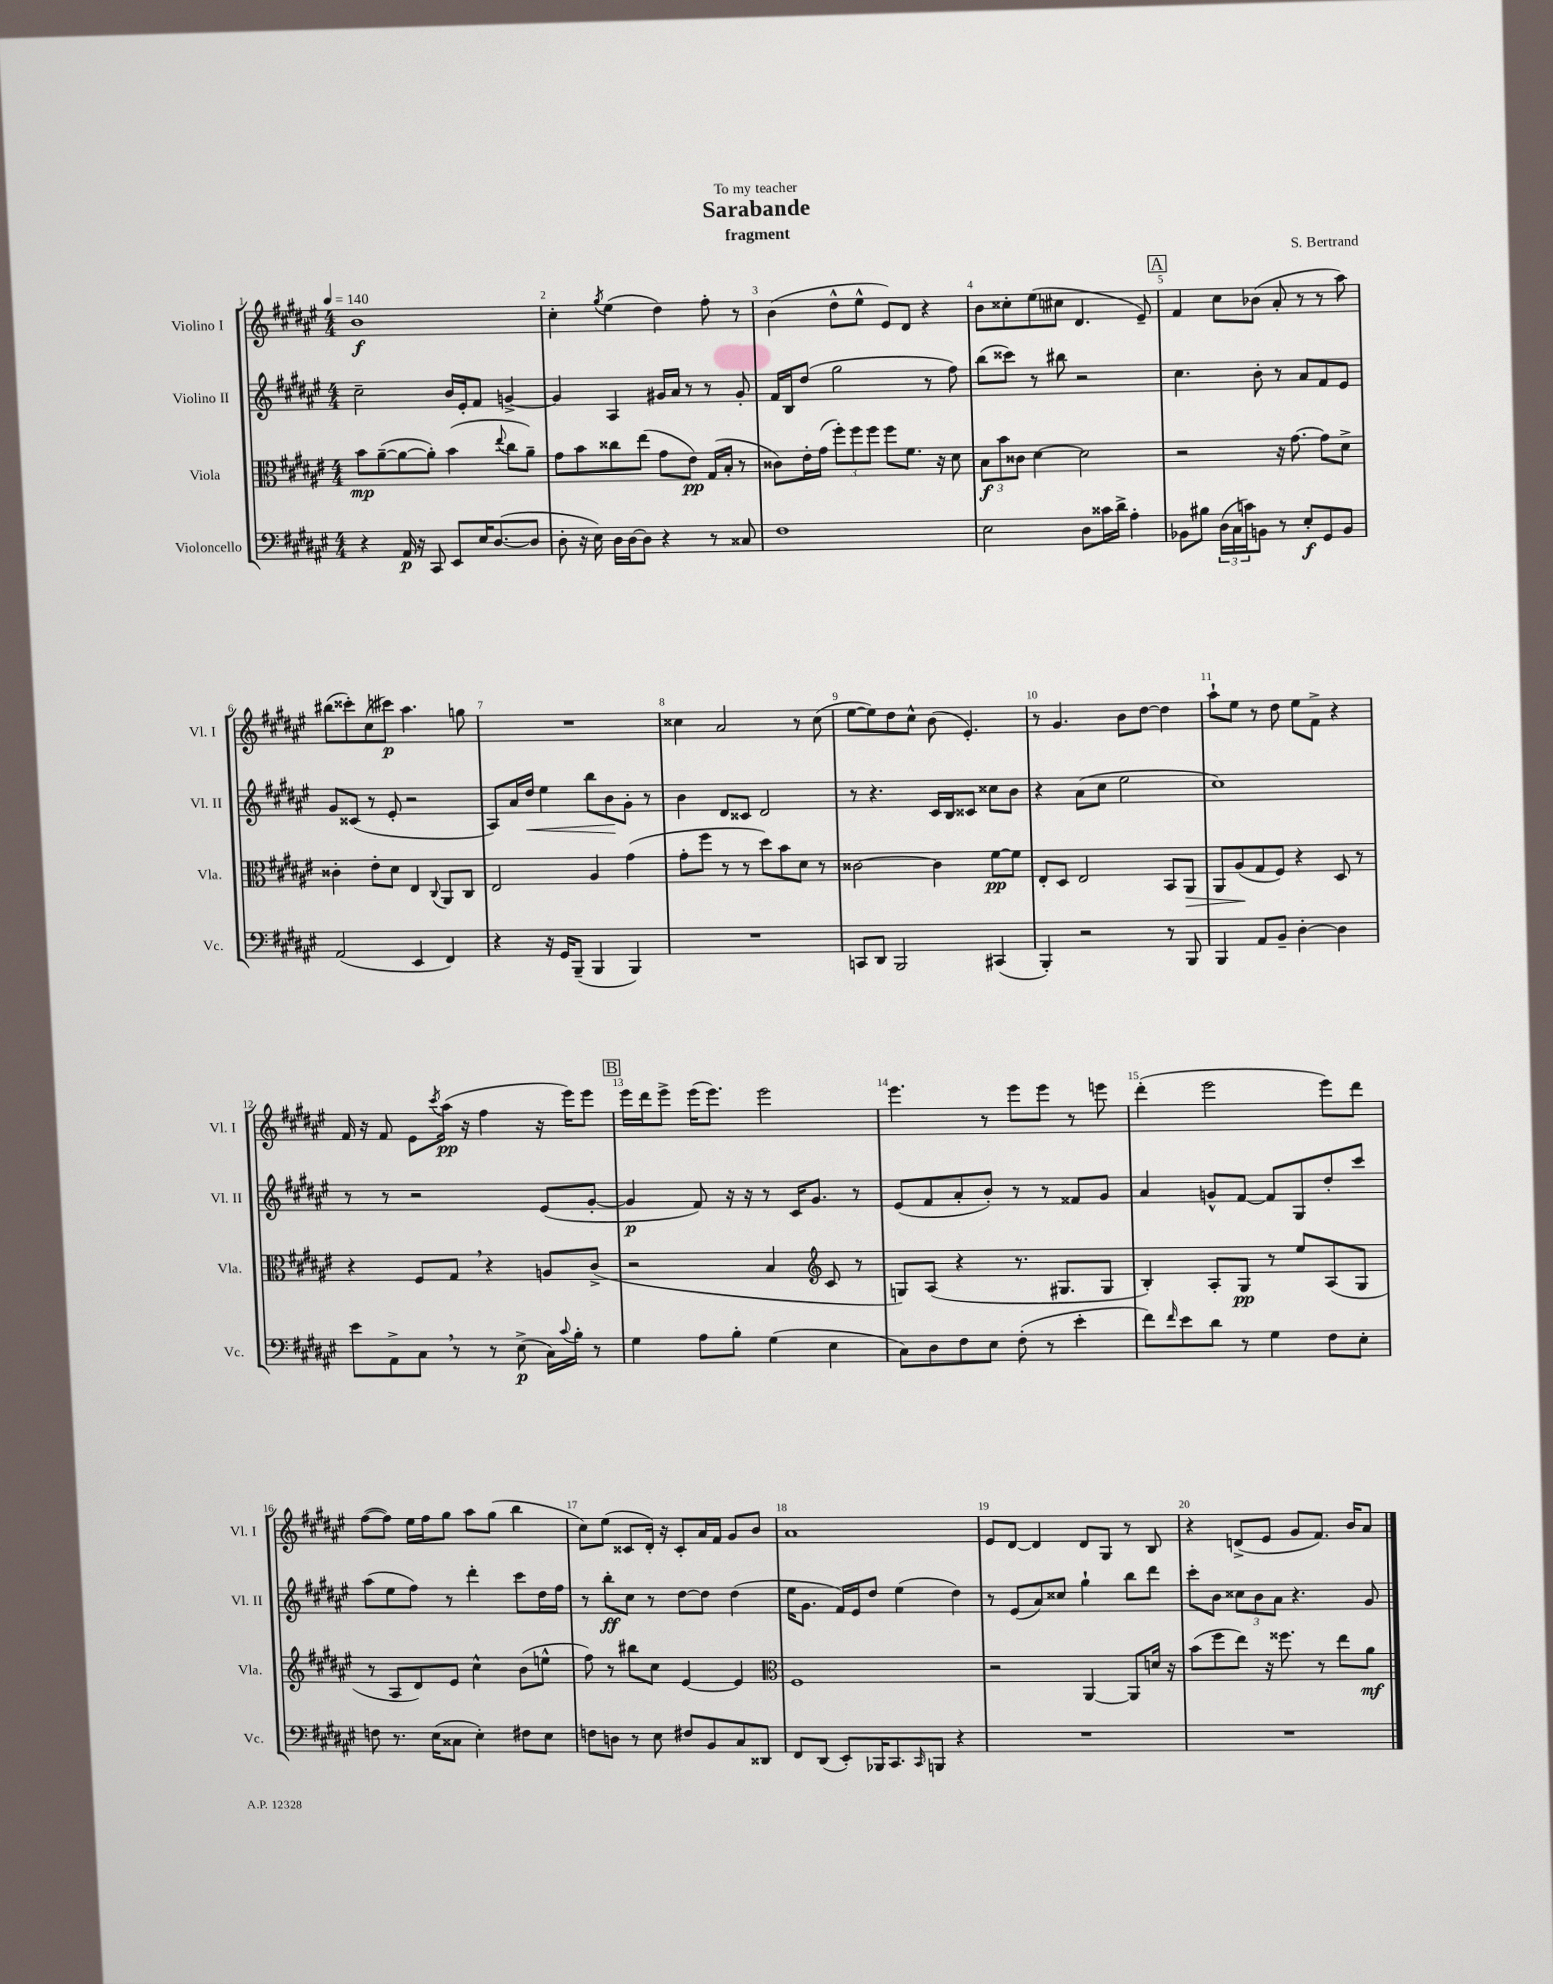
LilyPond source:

\header { title = "Sarabande" composer = "S. Bertrand" subtitle = "fragment" dedication = "To my teacher" }
<<
\new StaffGroup <<
\new Staff = "s0" \with { instrumentName = "Violino I" shortInstrumentName = "Vl. I" } {
    \clef treble \key fis \major \numericTimeSignature \time 4/4 \tempo 4 = 140
    b'1\f |
    cis''4-. \acciaccatura { gis''8 } eis''4( dis''4) fis''8-. r8 |
    b'4( dis''8-^ eis''8-^ eis'8) dis'8 r4 |
    b'8 cisis''8-. eis''8( cis''8 dis'4. eis'8--) |
    \mark \markup { \box "A" } fis'4 cis''8 bes'8( ais'8-. r8 r8 ais''8) |
    bis''8( cisis'''8-.) cis''8( cis'''8\p) ais''4. g''8 |
    R1 |
    cisis''4 ais'2 r8 cisis''8( |
    eis''8~ eis''8) dis''8 cis''8-^ b'8( eis'4.-.) |
    r8 gis'4. b'8 dis''8~ dis''4 |
    ais''8-! eis''8 r8 dis''8 eis''8 fis'8-> r4 |
    fis'16 r16 fis'8 eis'8 \acciaccatura { cis'''8 } ais''16\pp( r16 fis''4 r16 eis'''16) eis'''8 |
    \mark \markup { \box "B" } eis'''16 dis'''16 eis'''8-> eis'''16( eis'''8.) eis'''2 |
    eis'''4. r8 eis'''8 eis'''8 r8 e'''8 |
    dis'''4-.( eis'''2 eis'''8) dis'''8 |
    fis''8~( fis''8) eis''16 fis''16 gis''8 ais''8 gis''8( b''4 |
    cis''8) eis''8( cisis'8 dis'16-.) r16 cisis'8-. ais'16 fis'16 gis'8 b'8 |
    ais'1 |
    eis'8 dis'8~ dis'4 dis'8 gis8 r8 b8 |
    r4 d'8->( eis'8 gis'8 fis'8.) b'16 ais'8 \bar "|." |
}
\new Staff = "s1" \with { instrumentName = "Violino II" shortInstrumentName = "Vl. II" } {
    \clef treble \key fis \major \numericTimeSignature \time 4/4
    cis''2-- b'16 eis'16-. fis'8 g'4~-> |
    g'4 ais4 gis'16 ais'16 r8 r8 gis'8-. |
    fis'16 b16 dis''8( gis''2 r8 fis''8) |
    b''8( cisis'''8) r8 bis''8 r2 |
    \mark \markup { \box "A" } cis''4. b'8-. r8 ais'8 fis'8 eis'8 |
    gis'8 cisis'8( r8 eis'8-. r2 |
    ais8) ais'16 dis''16\< eis''4 b''8 b'8\! gis'8-. r8 |
    b'4 dis'8 cisis'8 dis'2 |
    r8 r4. cis'16 b16 cisis'8 cisis''8 b'8 |
    r4 ais'8( cis''8 eis''2 |
    cis''1) |
    r8 r8 r2 eis'8( gis'8~-. |
    \mark \markup { \box "B" } gis'4\p fis'8) r16 r16 r8 cis'16 gis'8. r8 |
    eis'8( fis'8 ais'8-. b'8-.) r8 r8 fisis'8 gis'8 |
    ais'4 g'8-^ fis'8~ fis'8 gis8 dis''8-. cis'''8 |
    ais''8( eis''8 fis''8) r8 dis'''4-. cis'''8 dis''16 fis''16 |
    r8 b''8-.\ff cis''8 r8 dis''8~ dis''8 dis''4( |
    eis''16 gis'8. fis'16) eis'16 dis''8 eis''4( dis''4) |
    r8 eis'8( ais'8) cisis''8 gis''4-! b''8 dis'''8 |
    cis'''8-. b'8 \tuplet 3/2 { cisis''8 b'8 ais'8 } r4. gis'8 \bar "|." |
}
\new Staff = "s2" \with { instrumentName = "Viola" shortInstrumentName = "Vla." } {
    \clef alto \key fis \major \numericTimeSignature \time 4/4
    b'8\mp ais'8~--( ais'8~ ais'8-.) b'4( \appoggiatura { eis''8 } cis''8 ais'8--) |
    gis'8 b'8 cisis''8 eis''8( gis'8 eis'8\pp) gis16( b16-. r8 |
    cisis'8) eis'16-. gis'16( \tuplet 3/2 { fis''8-.) fis''8 fis''8 } fis''8 fis'8. r16 dis'8 |
    \tuplet 3/2 { b8\f b'8 cisis'8 } dis'4~ dis'2 |
    \mark \markup { \box "A" } r2 r16 gis'8.~ gis'8 dis'8-> |
    cisis'4-. eis'8-. dis'8 eis4 \appoggiatura { cis8 } ais,8 cis8 |
    eis2 ais4 gis'4( |
    gis'8-. fis''8 r8 r8 dis''8) b'8 dis'8 r8 |
    cisis'2~ cisis'4 fis'8~\pp fis'8 |
    eis8-. dis8 eis2 b,8 ais,8\> |
    ais,8 ais8\!( gis8 fis8) r4 dis8 r8 |
    r4 fis8 gis8 \breathe r4 a8 cis'8->( |
    \mark \markup { \box "B" } r2 b4 \clef treble cis'8 r8 |
    g8) ais8( r4 r8. gis8. gis8 |
    b4-.) ais8-. gis8\pp r8 eis''8 ais8( gis8 |
    r8 ais8 dis'8) eis'8 cis''4-^ b'8( e''8-^ |
    fis''8) r8 bis''8 cis''8 eis'4~ eis'4 |
    \clef alto fis1 |
    r2 ais,4~ ais,8 d'16 r16 |
    b'8( fis''8 eis''8) r16 fisis''8. r8 eis''8 ais'8\mf \bar "|." |
}
\new Staff = "s3" \with { instrumentName = "Violoncello" shortInstrumentName = "Vc." } {
    \clef bass \key fis \major \numericTimeSignature \time 4/4
    r4 ais,16\p r16 cis,8 eis,8 eis16 dis8.~( dis8 |
    dis8-. r16 eis16) dis16 dis16~ dis8 r4 r8 cisis8 |
    fis1 |
    eis2 dis8 cisis'16 dis'16-> ais4-. |
    \mark \markup { \box "A" } bes,8 bis8 \tuplet 3/2 { dis16( cis16 c'16) } b,8 r8 eis8-.\f gis,8 b,8 |
    ais,2( eis,4 fis,4) |
    r4 r16 gis,16 b,,8--( b,,4 b,,4) |
    R1 |
    c,8 dis,8 b,,2 cis,4( |
    b,,4-.) r2 r8 b,,8 |
    b,,4 ais,8 b,8-- dis4~-. dis4 |
    eis'8 ais,8-> cis8 \breathe r8 r8 eis8->\p( cis16) \appoggiatura { cis'8 } b16-. r8 |
    \mark \markup { \box "B" } gis4 ais8 b8-. gis4( eis4 |
    cis8) dis8 fis8 eis8 fis8-.( r8 eis'4-. |
    fis'8) \grace { fis'16 } eis'8 dis'8 r8 gis4 fis8 eis8-. |
    f8 r8. eis16( cisis8 eis4-.) fis8 eis8 |
    f8 d8 r8 eis8 fis8 b,8 cis8 disis,8 |
    fis,8 dis,8( eis,8-.) bes,,16 cis,8. \grace { cis,16 } b,,8 r4 |
    R1 |
    R1 \bar "|." |
}
>>
>>
\layout { \context { \Score \override BarNumber.break-visibility = ##(#f #t #t) barNumberVisibility = #all-bar-numbers-visible } }
